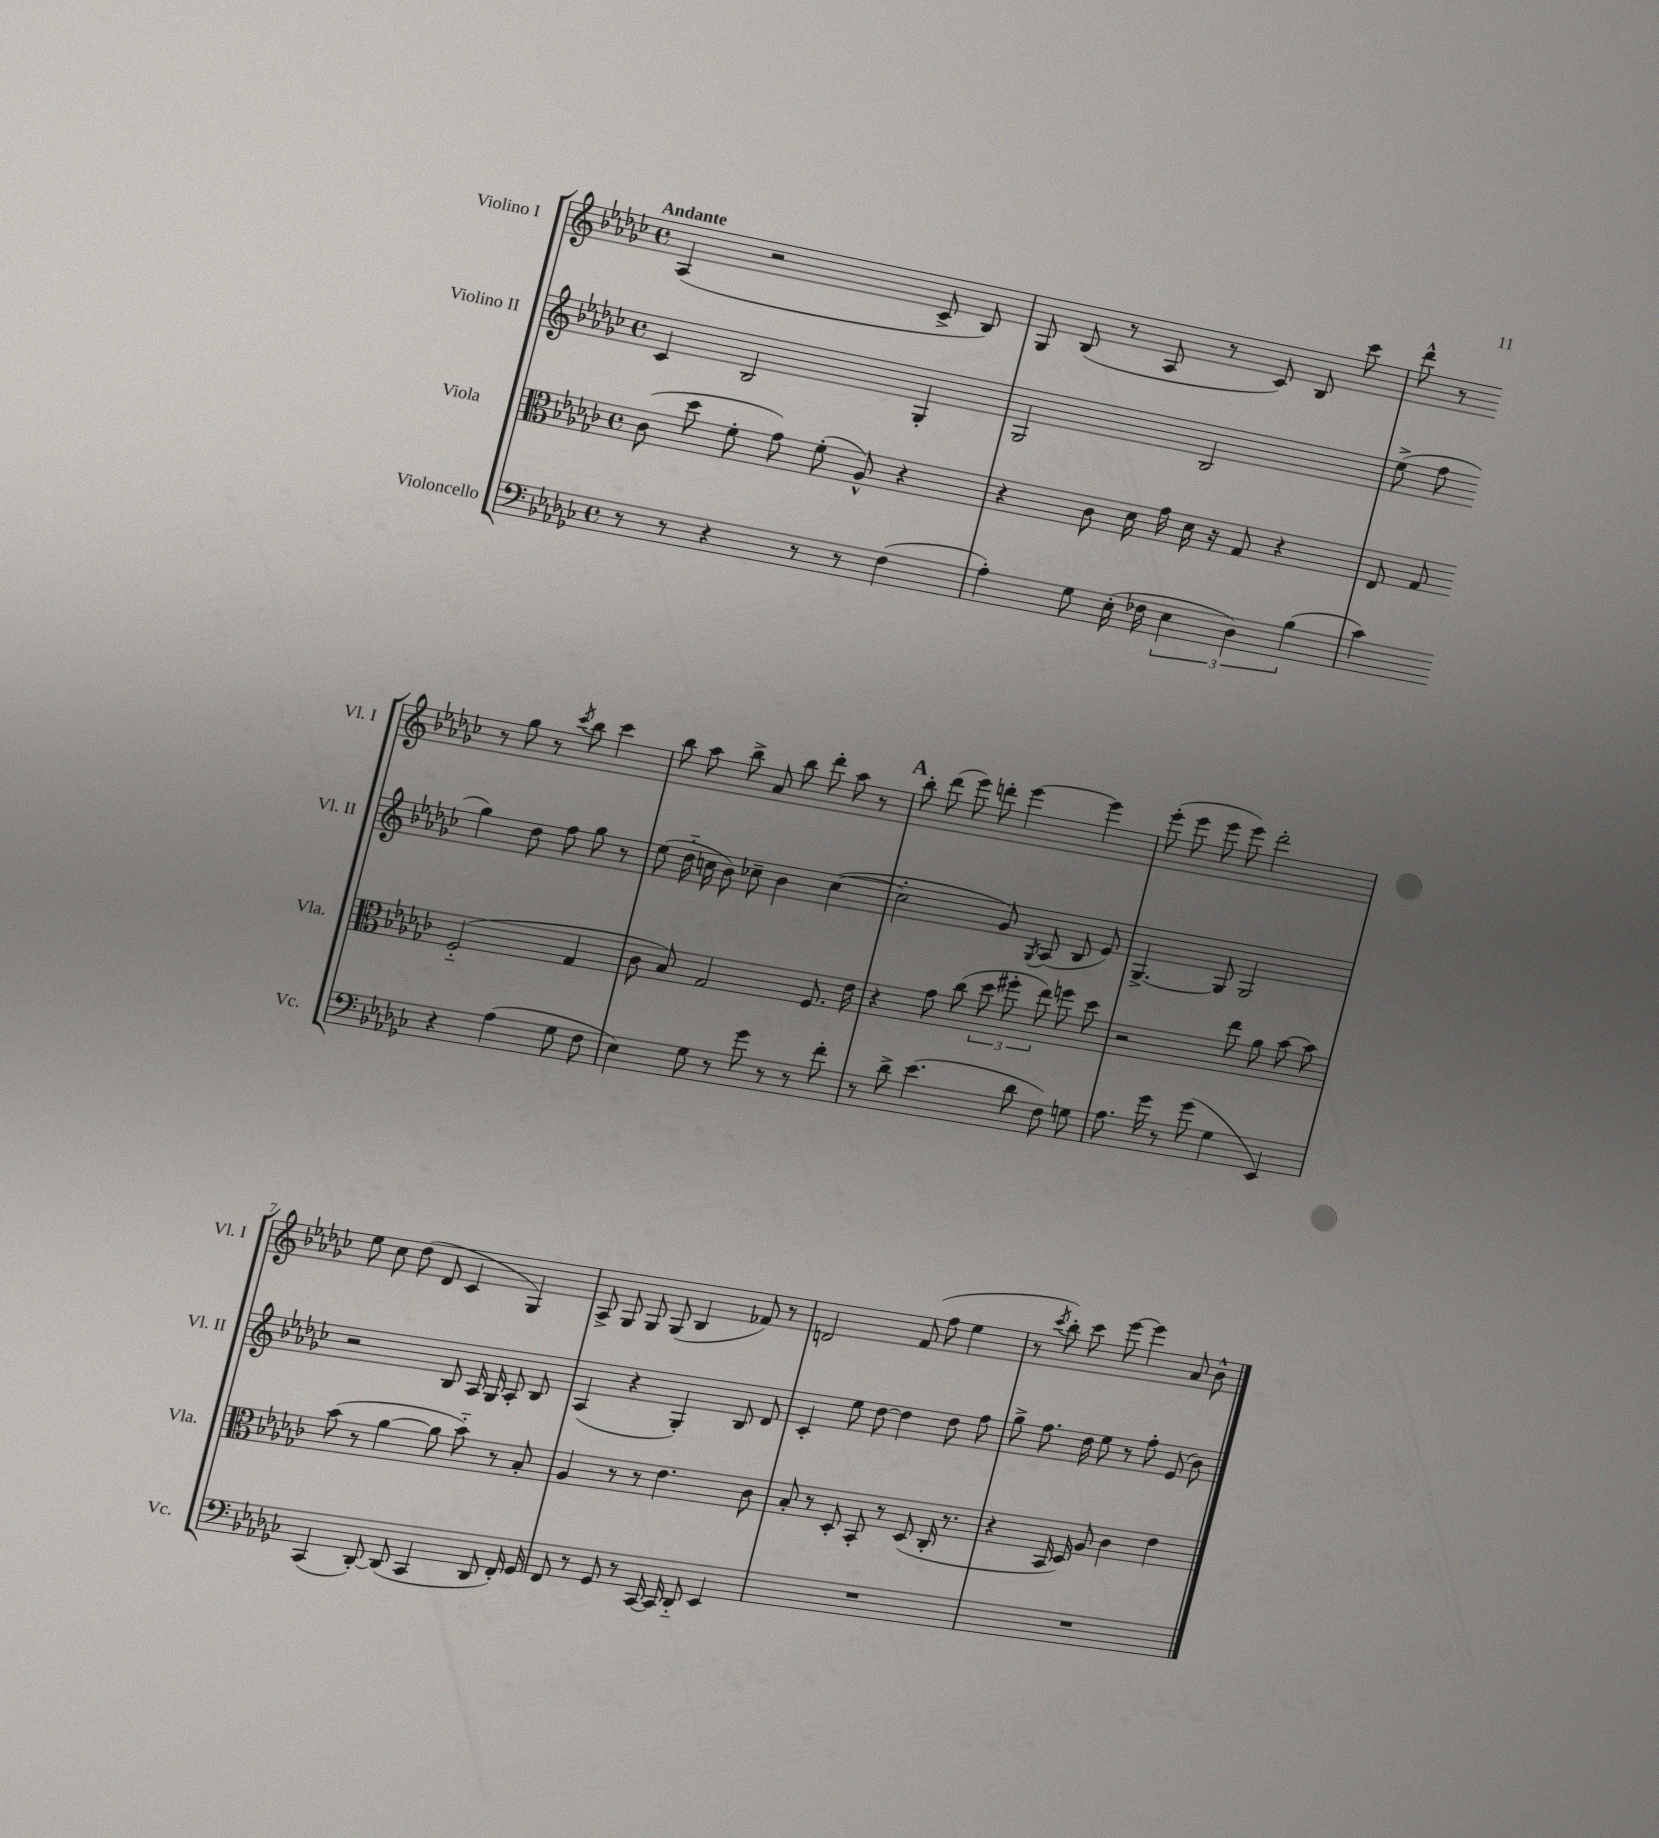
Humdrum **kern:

**kern	**kern	**kern	**kern
*part4	*part3	*part2	*part1
*staff4	*staff3	*staff2	*staff1
*I"Violoncello	*I"Viola	*I"Violino II	*I"Violino I
*I'Vc.	*I'Vla.	*I'Vl. II	*I'Vl. I
*clefF4	*clefC3	*clefG2	*clefG2
*k[b-e-a-d-g-c-]	*k[b-e-a-d-g-c-]	*k[b-e-a-d-g-c-]	*k[b-e-a-d-g-c-]
*M4/4	*M4/4	*M4/4	*M4/4
*met(c)	*met(c)	*met(c)	*met(c)
=1	=1	=1	=1
!	!	!	!LO:TX:a:B:t=Andante
8r	(8c-\	4c-/	(4A-/
8r	8dd-\	.	.
4r	8f'\	2B-/	2r
.	8g-\)	.	.
8r	(8f'\	.	.
8r	8A-^^/)	.	.
(4F\	4r	4G-'/	8c-^/
.	.	.	8B-/)
=2	=2	=2	=2
4A-'\)	4r	2G-/	8G-/
.	.	.	(8B-/
8G-\	8c-\	.	8r
(16E-'\	16d-\	.	8A-/
16F-X\	16g-\	.	.
6E-\	16d-\	2B-/	8r
.	16r	.	.
.	8G-/	.	8c-/)
6D-\)	.	.	.
.	4r	.	8B-/
(6B-\	.	.	.
.	.	.	8ccc-\
=3	=3	=3	=3
4c-\)	8E-/	(8ee-^\	8ddd-^^\
.	8G-/	8ff\	8r
4r	(2F/	4gg-\)	8r
.	.	.	8gg-\
(4A-\	.	8dd-\	8r
.	.	.	8qccc-/
.	.	8ff\	8bb-\
8G-\	4G-/	8gg-\	4ccc-\
8F\	.	8r	.
!!LO:LB:g=z
=4	=4	=4	=4
4E-\)	8c-\	(8ee-\	8bb-\
.	8B-/)	16dd-\	8aa-\
.	.	16ccn\	.
8G-\	2G-/	8b-\)	8bb-^\
8r	.	8cc-X~\	8a-/
8g-\	.	4b-\	8bb-\
8r	.	.	8ddd-'\
8r	8.F/	([4cc-\	8aa-\
8f'\	.	.	8r
.	16e-\	.	.
!!LO:REH:place=s1:t=A
=5	=5	=5	=5
8r	4r	2cc-'\]	8bb-'\
8d-^\	.	.	(8ddd-\
(4.e-\	8g-\	.	8eee-\)
.	(8cc-\	.	8dddn'\
.	12dd-\	8g-/)	[4eee-\
.	12ff#X'\	.	.
.	.	8qG-/	.
8d-\	.	(8A-/	.
.	12ee-\)	.	.
8F\)	8ffn\	8B-/	4eee-\]
8Gn\	8dd-\	8e-/)	.
=6	=6	=6	=6
8.A-\	2r	[4.G-^/	(8eee-'\
.	.	.	8eee-\
16g-\	.	.	.
8r	.	.	8eee-\
(8g-\	.	8G-/]	8eee-\)
4G-\	8ee-\	2G-/	2ddd-'\
.	8a-\	.	.
4EE-/)	[8b-\	.	.
.	8b-\]	.	.
!!LO:LB:g=z
=7	=7	=7	=7
(4CC-/	(8b-\	2r	8ee-\
.	8r	.	8cc-\
[8DD-'/)	[4a-\	.	(8dd-\
(8DD-/]	.	.	8d-/
4CC-/	8a-\]	8B-/	4c-/
.	8b-\)	16A-/	.
.	.	16G-/	.
8DD-/	8r	8A-'/	4G-/)
16FF'/)	8B-'/	8B-/	.
16GG-/	.	.	.
=8	=8	=8	=8
8FF/	4A-/	(4A-/	8A-^/
8r	.	.	8G-/
8GG-/	8r	4r	8G-/
8r	8r	.	(8G-/
[16CC-/	4.e-\	4G-'/)	4B-/
16CC-/]	.	.	.
8DD-/	.	.	.
4EE-/	.	8B-/	8f-X/)
.	8c-\	8d-/	8r
=9	=9	=9	=9
1r	8B-'/	4c-'/	2dn/
.	8r	.	.
.	8D-'/	8ee-\	.
.	8BB-'/	[8dd-\	.
.	8r	4dd-\]	(8f/
.	(8D-/	.	8ff\
.	16C-'/	8dd-\	4ee-\
.	8.r	.	.
.	.	8ff\	.
=10	=10	=10	=10
1r	4r	8gg-^\	8r
.	.	.	8qccc-/
.	.	8.ff\	8bb-'\)
.	16BB-/	.	8ccc-\
.	16D-/)	16dd-\	.
.	8A-/	8ee-\	[8eee-\
.	4c-\	8r	4eee-\]
.	.	8ff'\	.
.	4e-\	(8e-/	8a-/
.	.	8b-\)	8b-^^\
==	==	==	==
*-	*-	*-	*-
